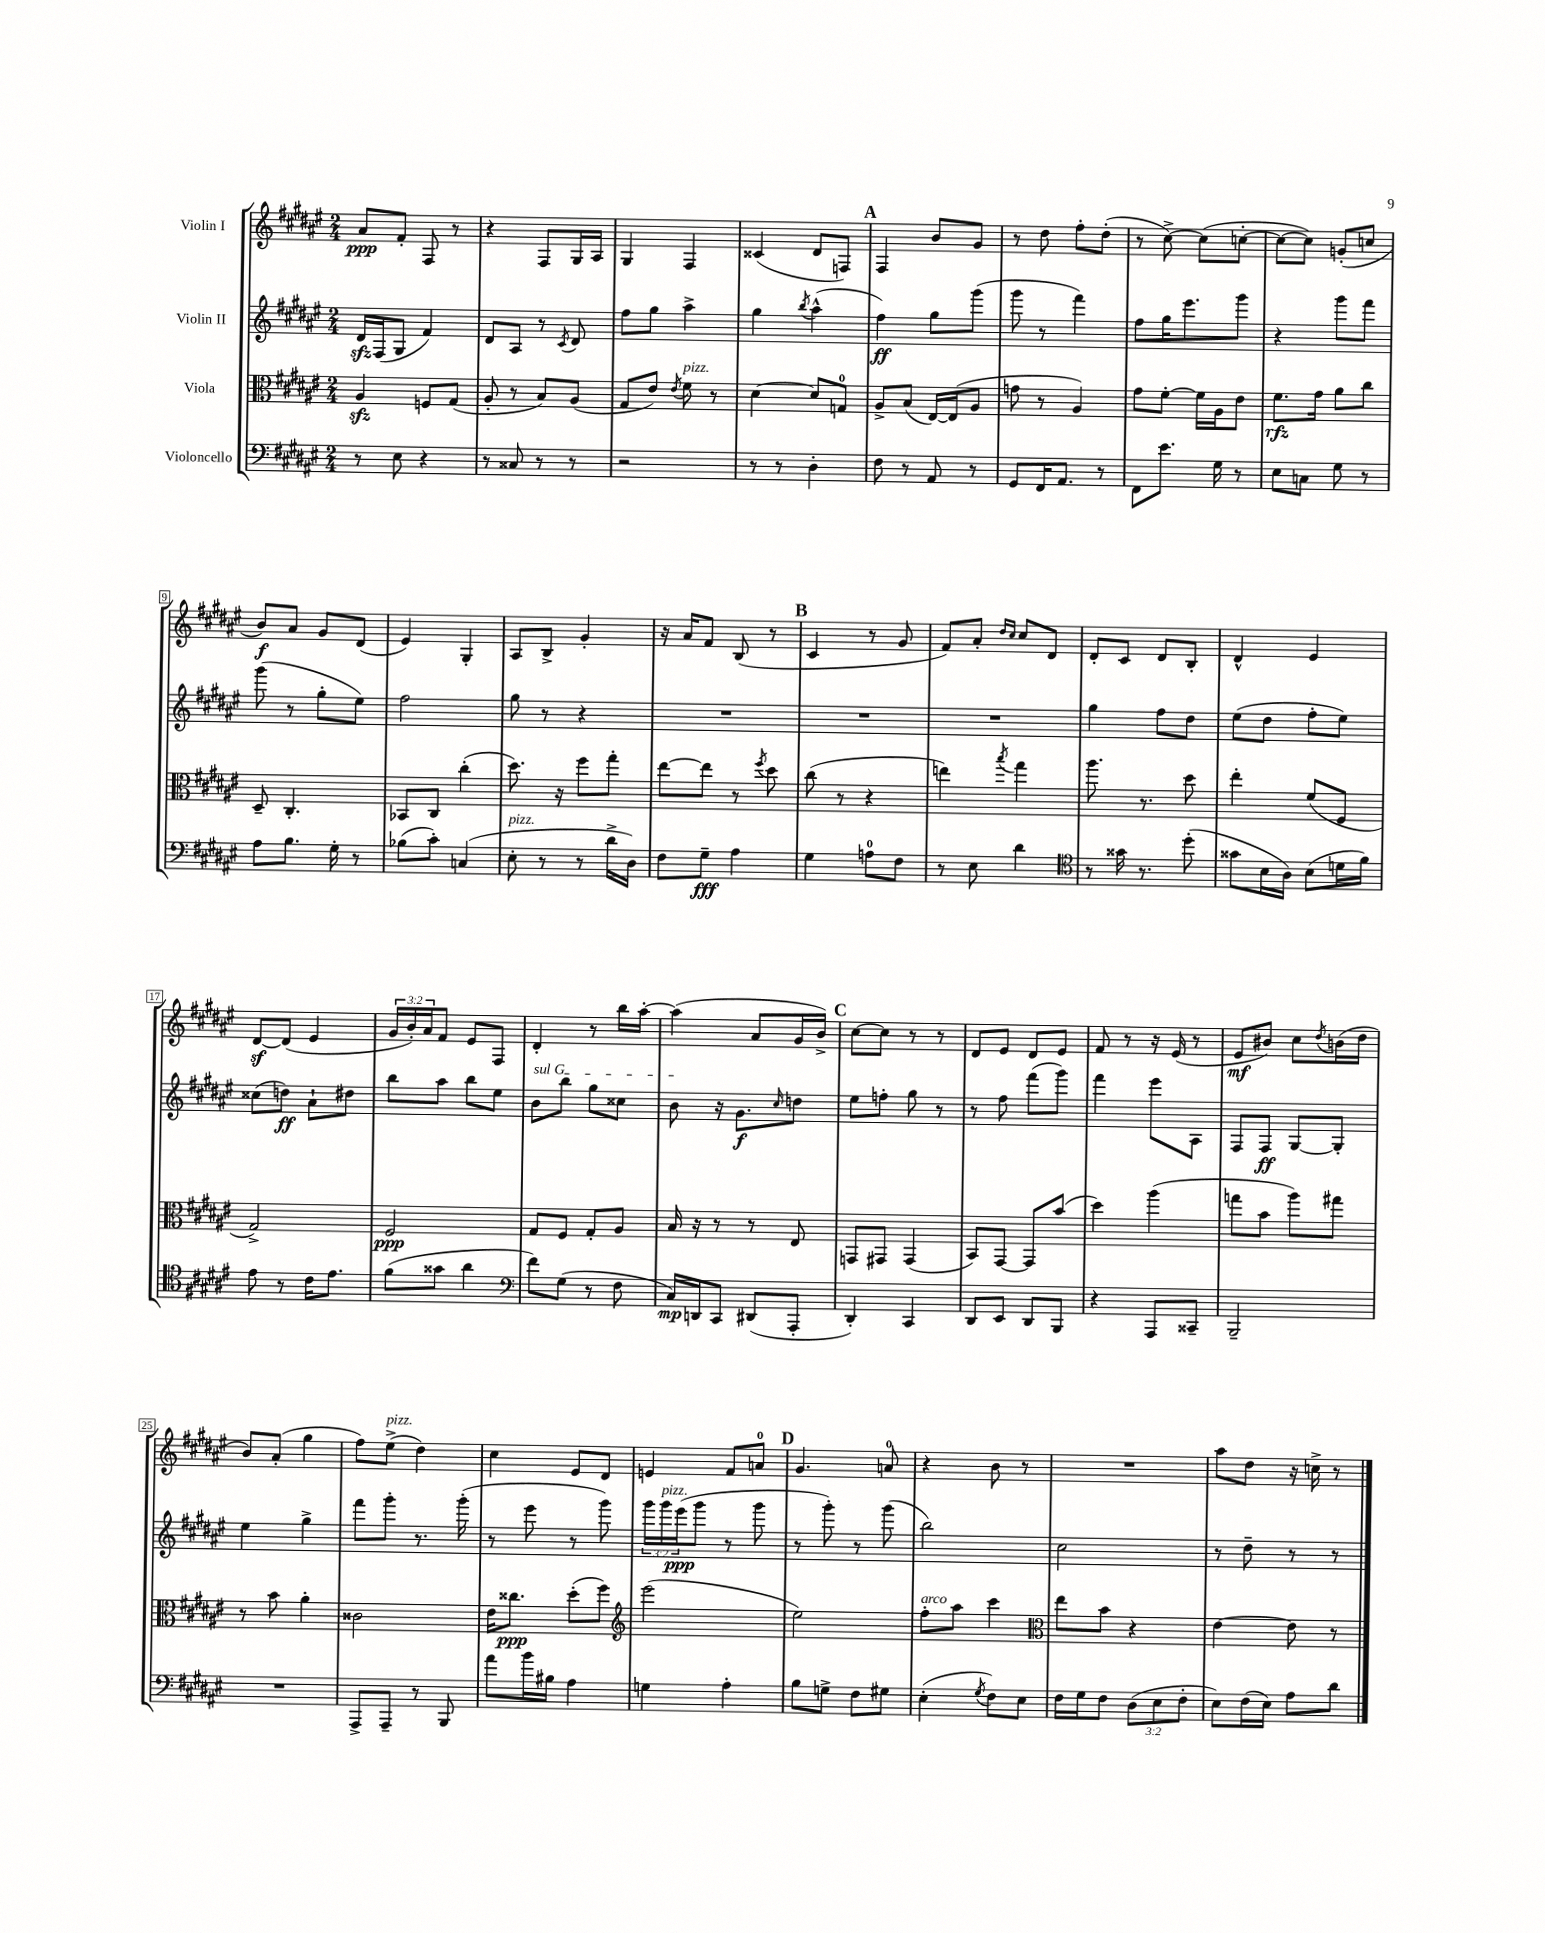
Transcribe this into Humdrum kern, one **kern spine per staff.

**kern	**kern	**kern	**kern
*staff4	*staff3	*staff2	*staff1
*clefF4	*clefC3	*clefG2	*clefG2
*k[f#c#g#d#a#e#]	*k[f#c#g#d#a#e#]	*k[f#c#g#d#a#e#]	*k[f#c#g#d#a#e#]
*M2/4	*M2/4	*M2/4	*M2/4
8r	4A#	16d#	8a#
.	.	(16F#	.
8E#	.	8G#	8f#'
4r	8F	4f#)	8F#
.	(8G#	.	8r
=	=	=	=
8r	8A#'	8d#	4r
8C##	8r	8A#	.
8r	8B)	8r	8F#
.	.	8qc#	.
8r	(8A#	8d#	16G#
.	.	.	16A#
=	=	=	=
2r	8G#	8ff#	4G#
.	8e#)	8gg#	.
.	8qe#	.	.
.	8f#	4aa#^	4F#
.	8r	.	.
=	=	=	=
8r	[4d#	4gg#	(4c##
8r	.	.	.
.	.	8qbb	.
4D#'	8d#]	(4aa#^^	8d#
.	8G	.	8F)
=	=	=	=
8F#	8A#^	4ff#)	4F#
8r	(8B	.	.
8AA#	[16E#)	8gg#	8b
.	(16E#]	.	.
8r	8A#	(8ggg#	8g#
=	=	=	=
8GG#	8g	8ggg#	8r
16FF#	8r	8r	8dd#
8.AA#	.	.	.
.	4A#)	4fff#)	8ff#'
8r	.	.	(8dd#'
=	=	=	=
8FF#	8g#	8ff#	8r
8.e#	[8f#'	16gg#	[8cc#^)
.	.	8.eee#	.
.	16f#]	.	(8cc#]
16G#	16A#	.	.
8r	8e#	8ggg#	[8cc'
=	=	=	=
8E#	8.f#	4r	8cc_
8C	.	.	8cc])
.	16g#	.	.
8G#	8a#	8ggg#	(8g'
8r	8cc#	8fff#	8cc
=	=	=	=
8A#	8D#~	(8ggg#	8b)
8.B	4.C#'	8r	8a#
.	.	8gg#'	8g#
16G#'	.	.	.
8r	.	8ee#)	(8d#
=	=	=	=
(8B-	8BB-	2ff#	4e#)
8c#')	8C#	.	.
(4C	(4cc#'	.	4G#'
=	=	=	=
8E#'	8.dd#)	8gg#	8A#
8r	.	8r	8B^
.	16r	.	.
8r	8ff#	4r	4g#'
16d#^	8gg#'	.	.
16D#)	.	.	.
=	=	=	=
8F#	[8ee#	2r	16r
.	.	.	16a#
8G#~	8ee#]	.	8f#
4A#	8r	.	(8B
.	8qff#	.	.
.	8dd#	.	8r
=	=	=	=
4G#	(8cc#	2r	4c#
.	8r	.	.
8A	4r	.	8r
8F#	.	.	8g#
=	=	=	=
8r	4ee)	2r	8f#)
8E#	.	.	8a#'
.	.	.	16qqdd#
.	8qbb	.	16qqcc#
4d#	4gg#	.	8cc#
.	.	.	8d#
=	=	=	=
*clefC4	*	*	*
8r	8.aa#	4gg#	8d#'
16g##	.	.	8c#
8.r	8.r	.	.
.	.	8ff#	8d#
(8dd#'	8dd#	8dd#	8B'
=	=	=	=
8g##	4ee#'	(8ee#	4d#^^
16B	.	8dd#	.
16A#)	.	.	.
(8B	(8f#	8ff#'	4e#
16d	8F#	8ee#)	.
16f#)	.	.	.
=	=	=	=
8e#	2G#^)	(8cc##	[8d#
8r	.	8dd)	(8d#]
16c#	.	8a#`	4e#
8.e#	.	.	.
.	.	8dd#	.
=	=	=	=
(8f#	2F#	8bb	24g#
.	.	.	24b')
.	.	.	24a#
8g##	.	8aa#	8f#
4a#	.	8bb	8e#
.	.	8ee#	8F#
=	=	=	=
*clefF4	*	*	*
8f#)	8G#	8b	4d#'
(8G#	8F#	8bb	.
8r	8G#'	8gg#	8r
8F#	8A#	8cc##	16bb
.	.	.	[16aa#'
=	=	=	=
16C#)	16B	8b	(4aa#]
16DD	16r	.	.
8CC#	8r	16r	.
.	.	8.g#	.
(8DD#	8r	.	8a#
.	.	16qqcc#	.
8AAA#'	8E#	8dd	16g#
.	.	.	16b^)
=	=	=	=
4DD#')	8GG	8ee#	[8cc#
.	8GG#	8ff'	8cc#]
4CC#	(4GG#	8gg#	8r
.	.	8r	8r
=	=	=	=
8DD#	8BB)	8r	8d#
8EE#	[8GG#	8ff#	8e#
8DD#	8GG#]	(8fff#	8d#
8BBB	(8b	8ggg#)	8e#
=	=	=	=
4r	4dd#)	4fff#	8f#
.	.	.	8r
8AAA#	(4aa#	8eee#	16r
.	.	.	(16e#
8CC##~	.	8A#	8r
=	=	=	=
2BBB~	8gg	8F#	8e#
.	8b	8F#	8b#)
.	8aa#)	[8G#	8cc#
.	.	.	8qdd#
.	8gg#	8G#']	(16b
.	.	.	16dd#
=	=	=	=
2r	8r	4ee#	8b)
.	8b	.	(8a#'
.	4a#'	4gg#^	4gg#
=	=	=	=
8AAA#^	2c##	8fff#	8ff#)
8AAA#~	.	8ggg#'	(8ee#^
8r	.	8.r	4dd#)
8BBB	.	.	.
.	.	(16ggg#'	.
=	=	=	=
8a#	16e#	8r	4cc#
.	8.cc##	.	.
16b	.	8eee#	.
16B#	.	.	.
4A#	(8dd#'	8r	8e#
.	8ff#)	8ggg#)	8d#
=	=	=	=
*	*clefG2	*	*
4G	(2eee#	24ggg#	4e
.	.	24ggg#	.
.	.	(24eee#	.
.	.	8ggg#	.
4A#'	.	8r	8f#
.	.	8ggg#	8a
=	=	=	=
8B	2ee#)	8r	4.g#
8G^	.	8ggg#')	.
8F#	.	8r	.
8G#	.	(8ggg#	8a
=	=	=	=
(4E#'	8ff#'	2bb)	4r
.	8aa#	.	.
8qG#	.	.	.
8F#)	4ccc#	.	8b
8E#	.	.	8r
=	=	=	=
*	*clefC3	*	*
16F#	8ee#	2cc#	2r
16G#	.	.	.
8F#	8b	.	.
(12D#	4r	.	.
12E#	.	.	.
12F#'	.	.	.
=	=	=	=
8E#)	[4e#	8r	8aa#
(16F#	.	8dd#~	8dd#
16E#)	.	.	.
8A#	8e#]	8r	16r
.	.	.	16cc^
8d#	8r	8r	8r
==	==	==	==
*-	*-	*-	*-
